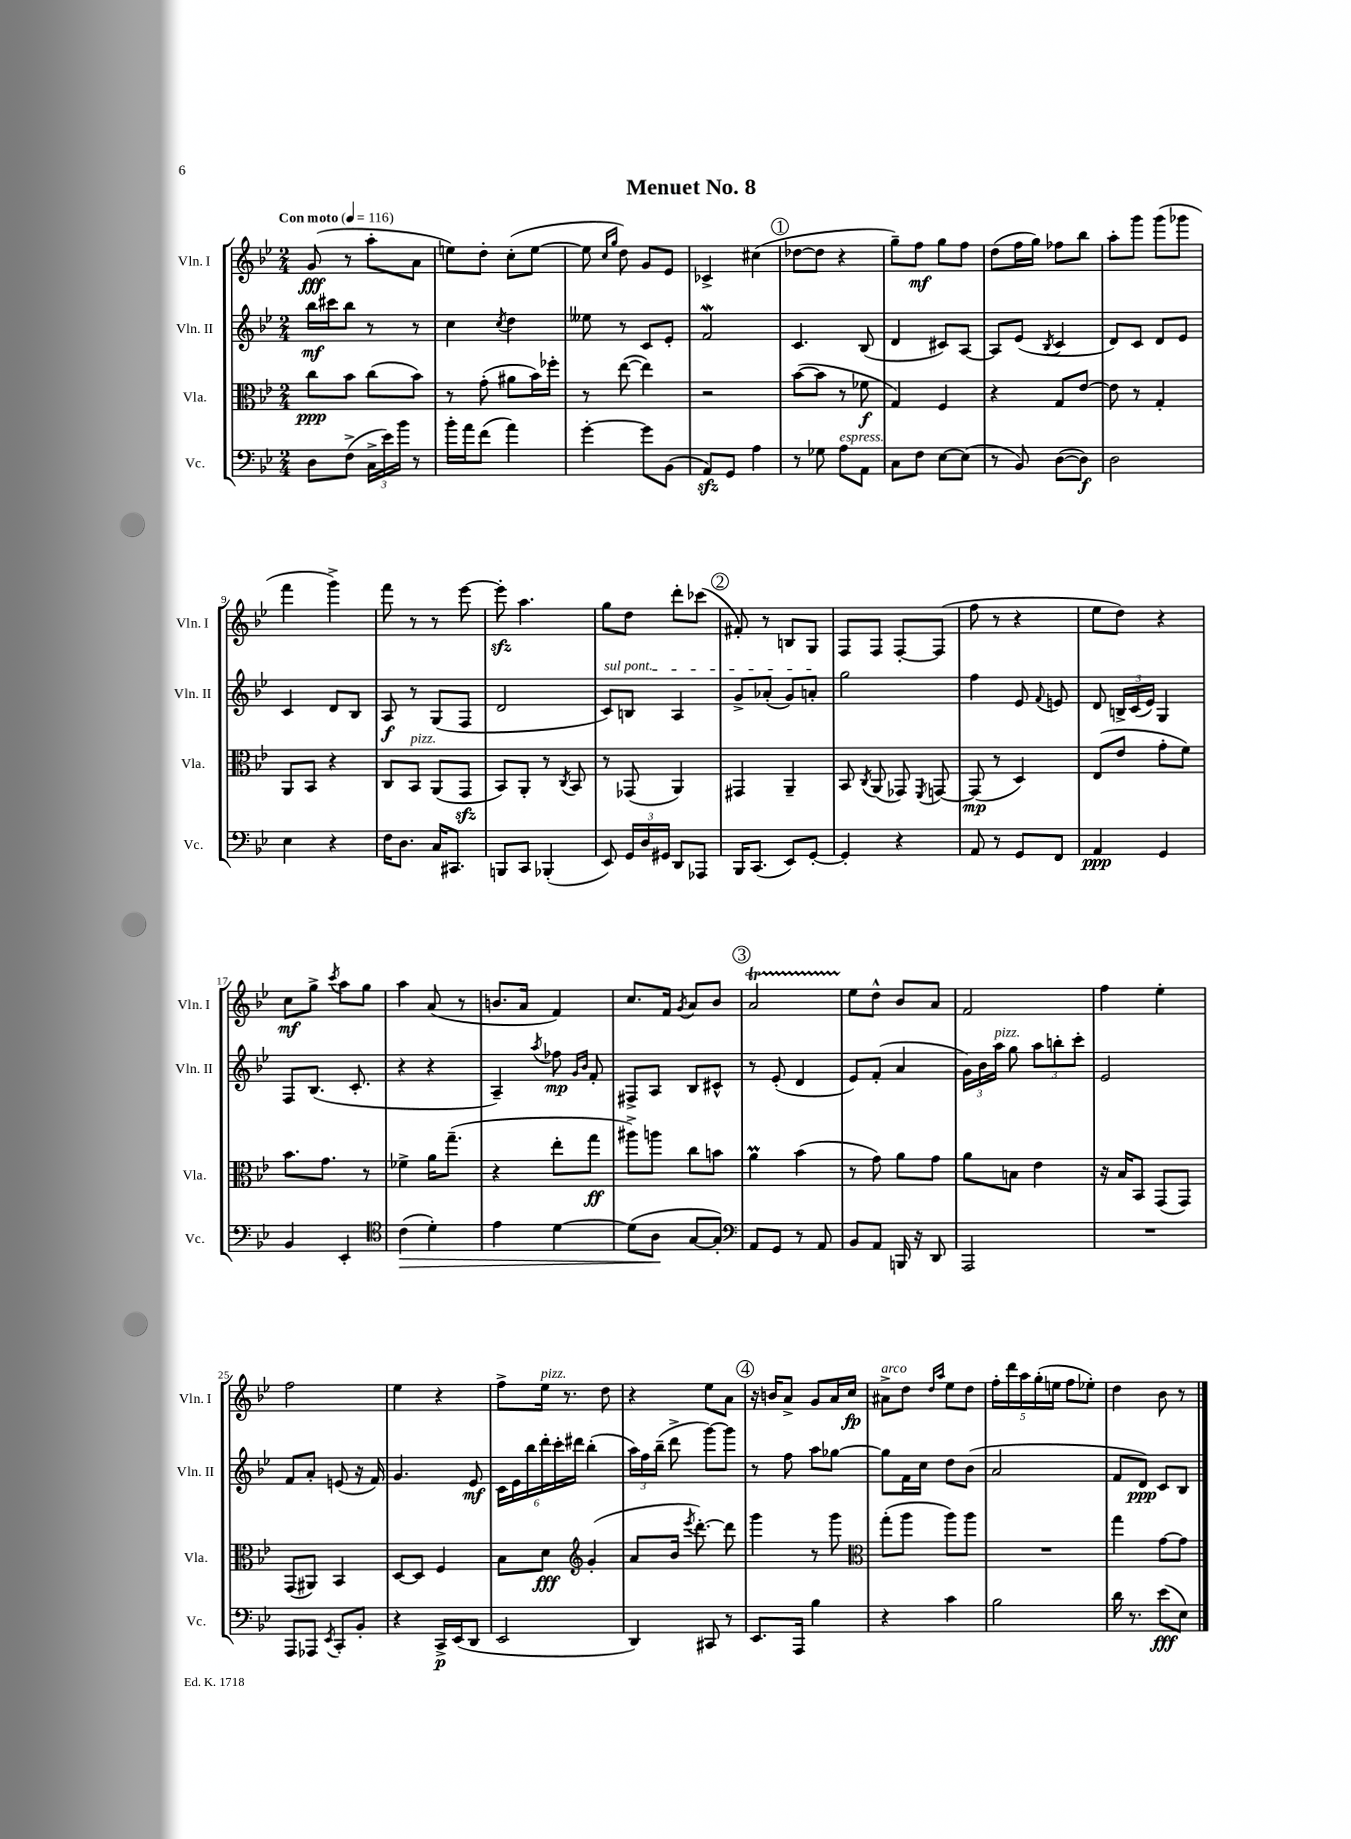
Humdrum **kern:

**kern	**dynam	**kern	**dynam	**kern	**dynam	**kern	**dynam
*part4	*part4	*part3	*part3	*part2	*part2	*part1	*part1
*staff4	*staff4	*staff3	*staff3	*staff2	*staff2	*staff1	*staff1
*I"Vc.	*	*I"Vla.	*	*I"Vln. II	*	*I"Vln. I	*
*I'Vc.	*	*I'Vla.	*	*I'Vln. II	*	*I'Vln. I	*
*clefF4	*	*clefC3	*	*clefG2	*	*clefG2	*
*k[b-e-]	*	*k[b-e-]	*	*k[b-e-]	*	*k[b-e-]	*
*M2/4	*	*M2/4	*	*M2/4	*	*M2/4	*
*MM116	*	*MM116	*	*MM116	*	*MM116	*
=1	=1	=1	=1	=1	=1	=1	=1
!	!	!	!	!	!	!LO:TX:a:B:t=Con moto	!
8D\L	.	8cc\L	ppp	16bb-\LL	mf	(8g/	fff
.	.	.	.	16ccc#X\J	.	.	.
(8F^\J	.	8b-\J	.	8bb-\J	.	8r	.
24C^\LL	.	(8cc\L	.	8r	.	8aa'\L	.
24e-\)	.	.	.	.	.	.	.
24b-\JJ	.	.	.	.	.	.	.
8r	.	8b-\J)	.	8r	.	8a\J	.
=2	=2	=2	=2	=2	=2	=2	=2
16b-'\LL	.	8r	.	4cc\	.	8een\L)	.
16a\J	.	.	.	.	.	.	.
(8f\J	.	(8g'\	.	.	.	8dd'\J	.
.	.	.	.	8qcc/	.	.	.
4a\)	.	8a#X\L	.	4dd\	.	(8cc'\L	.
.	.	16b-\L)	.	.	.	[8ee\J	.
.	.	16ff-X'\JJ	.	.	.	.	.
=3	=3	=3	=3	=3	=3	=3	=3
[4g'\	.	8r	.	8ee--X\	.	8ee\]	.
.	.	.	.	.	.	16qqcc/LL	.
.	.	.	.	.	.	16qqgg/JJ	.
.	.	([8ee-\	.	8r	.	8dd\)	.
8g\L]	.	4ee-\])	.	8c/L	.	8g/L	.
(8BB-\J	.	.	.	8e-'/J	.	8e-/J	.
=4	=4	=4	=4	=4	=4	=4	=4
8AAzz/L)	.	2r	.	2fW/	.	4c-X^/	.
8GG/J	.	.	.	.	.	.	.
4A\	.	.	.	.	.	(4cc#X\	.
!!LO:REH:place=s1:t=1
=5	=5	=5	=5	=5	=5	=5	=5
8r	.	([8b-\L	.	4.c/	.	[8dd-X\L	.
8G-X\	.	8b-\J]	.	.	.	8dd-\J]	.
!LO:TX:a:i:t=espress.	!	!	!	!	!	!	!
8A\L	.	8r	.	.	.	4r	.
8AA\J	.	8f-X\	f	(8B-/	.	.	.
=6	=6	=6	=6	=6	=6	=6	=6
8C\L	.	4G/)	.	4d/	.	8gg~\L)	.
8F\J	.	.	.	.	.	8ff\J	mf
[8E-\L	.	4F/	.	8c#X/L)	.	8gg\L	.
(8E-\J]	.	.	.	[8A/J	.	8ff\J	.
=7	=7	=7	=7	=7	=7	=7	=7
8r	.	4r	.	8A/L]	.	(8dd\L	.
8BB-/)	.	.	.	(8e-/J	.	16ff\L	.
.	.	.	.	.	.	16gg\JJ)	.
.	.	.	.	8qB-/	.	.	.
([8D\L	.	8G/L	.	4c/	.	8ff-X\L	.
8D\J])	f	[8e-/J	.	.	.	8bb-\J	.
=8	=8	=8	=8	=8	=8	=8	=8
2D\	.	8e-\]	.	8d/L)	.	8aa'\L	.
.	.	8r	.	8c/J	.	8ggg\J	.
.	.	4G'/	.	8d/L	.	(8ggg\L	.
.	.	.	.	8e-/J	.	8ggg-X\J	.
!!LO:LB:g=z
=9	=9	=9	=9	=9	=9	=9	=9
4E-\	.	8AA/L	.	4c/	.	4fff\	.
.	.	8BB-/J	.	.	.	.	.
4r	.	4r	.	8d/L	.	4ggg^\)	.
.	.	.	.	8B-/J	.	.	.
=10	=10	=10	=10	=10	=10	=10	=10
16F\KL	.	8C/L	.	8A/	f	8fff\	.
8.D\J	.	.	.	.	.	.	.
!	!	!LO:TX:a:i:t=pizz.	!	!	!	!	!
.	.	8BB-/J	.	8r	.	8r	.
16C/KL	.	(8AA/L	.	(8G/L	.	8r	.
8.CC#X/J	.	.	.	.	.	.	.
.	.	8GGzz/J	.	8F/J	.	[8eee-\	.
=11	=11	=11	=11	=11	=11	=11	=11
8BBBn/L	.	8BB-/L)	.	2d/	.	8eee-zz'\]	.
8CC/J	.	8AA'/J	.	.	.	4.aa\	.
(4BBB-X'/	.	8r	.	.	.	.	.
.	.	8qC/	.	.	.	.	.
.	.	8BB-/	.	.	.	.	.
=12	=12	=12	=12	=12	=12	=12	=12
!	!	!	!	!LO:TX:a:i:t=sul pont.	!	!	!
8EE-/)	.	8r	.	8c/L)	.	8gg\L	.
24GG/LL	.	(8GG-X/	.	8Bn/J	.	8dd\J	.
24D/	.	.	.	.	.	.	.
24GG#X/JJ	.	.	.	.	.	.	.
8DD/L	.	4AA/)	.	4A/	.	8ddd'\L	.
8AAA-X/J	.	.	.	.	.	(8ccc-X\J	.
!!LO:REH:place=s1:t=2
=13	=13	=13	=13	=13	=13	=13	=13
16BBB-/KL	.	4GG#X/	.	8g^/L	.	8f#X'/)	.
(8.CC/J	.	.	.	.	.	.	.
.	.	.	.	(8a-X'/J	.	8r	.
8EE-/L)	.	4AA~/	.	8g/L)	.	8Bn/L	.
[8GG'/J	.	.	.	8an'/J	.	8G/J	.
=14	=14	=14	=14	=14	=14	=14	=14
4GG'/]	.	8BB-/	.	2gg\	.	8F/L	.
.	.	8qC/	.	.	.	.	.
.	.	(8AA/	.	.	.	8F/J	.
4r	.	8GG-X/)	.	.	.	[8F'/L	.
.	.	8qFF/	.	.	.	.	.
.	.	[8GGn/	.	.	.	(8F/J]	.
=15	=15	=15	=15	=15	=15	=15	=15
8AA/	.	(8GG/]	mp	4ff\	.	8ff\	.
8r	.	8r	.	.	.	8r	.
8GG/L	.	4D/)	.	8e-/	.	4r	.
.	.	.	.	8qqf/	.	.	.
8FF/J	.	.	.	8en/	.	.	.
=16	=16	=16	=16	=16	=16	=16	=16
4AA/	ppp	(8E-/L	.	8d/	.	8ee-\L	.
.	.	8e-/J	.	24Bn^/LL	.	8dd\J)	.
.	.	.	.	(24c/	.	.	.
.	.	.	.	24e-/JJ)	.	.	.
4GG/	.	8g'\L	.	4G/	.	4r	.
.	.	8f\J)	.	.	.	.	.
!!LO:LB:g=z
=17	=17	=17	=17	=17	=17	=17	=17
4BB-/	.	8.b-\L	.	8F/L	.	8cc\L	mf
.	.	.	.	(8.B-/J	.	8gg^\J	.
.	.	8.g\J	.	.	.	.	.
.	.	.	.	.	.	8qccc/	.
4EE-'/	.	.	.	.	.	8aa\L	.
.	.	.	.	8.c'/	.	.	.
.	.	8r	.	.	.	8gg\J	.
=18	=18	=18	=18	=18	=18	=18	=18
*clefC4	*	*	*	*	*	*	*
!	!LO:HP:b	!	!	!	!	!	!
(4c\	>	4f-X^\	.	4r	.	4aa\	.
4d'\)	.	16a\KL	.	4r	.	(8a/	.
.	.	(8.gg~\J	.	.	.	.	.
.	.	.	.	.	.	8r	.
=19	=19	=19	=19	=19	=19	=19	=19
4e-\	.	4r	.	4A~/)	.	8.bn/L	.
.	.	.	.	.	.	16a/Jk	.
.	.	.	.	8qaa/	.	.	.
[4d\	.	8ee-'\L	.	8ff-X\	mp	4f/)	.
.	.	.	.	16qqg/LL	.	.	.
.	.	.	.	16qqb-/JJ	.	.	.
.	.	8gg\J	ff	8f'/	.	.	.
=20	=20	=20	=20	=20	=20	=20	=20
(8d\L]	.	8aa#X^\L)	.	8F#X^/L	.	8.cc/L	.
8A\J	.	8aan\J	.	8A/J	.	.	.
.	.	.	.	.	.	16f/Jk	.
.	.	.	.	.	.	8qg/	.
[8G/L	]	8cc\L	.	8B-/L	.	8a/L	.
8G'/J])	.	8bn\J	.	8c#X^^/J	.	8b-/J	.
!!LO:REH:place=s1:t=3
=21	=21	=21	=21	=21	=21	=21	=21
*clefF4	*	*	*	*	*	*	*
8AA/L	.	4am\	.	8r	.	2at/	.
8GG/J	.	.	.	(8e-'/	.	.	.
8r	.	(4b-\	.	4d/	.	.	.
8AA/	.	.	.	.	.	.	.
=22	=22	=22	=22	=22	=22	=22	=22
8BB-/L	.	8r	.	8e-/L)	.	8ee-\L	.
8AA/J	.	8g\)	.	(8f'/J	.	8dd^^\J	.
16BBBn/	.	8a\L	.	4a/	.	8b-/L	.
16r	.	.	.	.	.	.	.
8DD/	.	8g\J	.	.	.	8a/J	.
=23	=23	=23	=23	=23	=23	=23	=23
2AAA/	.	8a\L	.	24g\LL)	.	2f/	.
.	.	.	.	24b-\	.	.	.
!	!	!	!	!LO:TX:a:i:t=pizz.	!	!	!
.	.	.	.	24aa\JJ	.	.	.
.	.	8Bn\J	.	8gg\	.	.	.
.	.	4e-\	.	12aa\L	.	.	.
.	.	.	.	12bbn'\	.	.	.
.	.	.	.	12ccc'\J	.	.	.
=24	=24	=24	=24	=24	=24	=24	=24
2r	.	16r	.	2e-/	.	4ff\	.
.	.	16B-/KL	.	.	.	.	.
.	.	8BB-/J	.	.	.	.	.
.	.	(8GG/L	.	.	.	4ee-'\	.
.	.	8GG/J)	.	.	.	.	.
!!LO:LB:g=z
=25	=25	=25	=25	=25	=25	=25	=25
8AAA/L	.	(8GG/L	.	8f/L	.	2ff\	.
8AAA-X/J	.	8AA#X/J)	.	8a'/J	.	.	.
8qEE-/	.	.	.	.	.	.	.
8CC'/L	.	4BB-/	.	(8en/	.	.	.
8BB-'/J	.	.	.	16r	.	.	.
.	.	.	.	16f/)	.	.	.
=26	=26	=26	=26	=26	=26	=26	=26
4r	.	[8D/L	.	4.g/	.	4ee-\	.
.	.	8D/J]	.	.	.	.	.
16CC^/LL	p	4F/	.	.	.	4r	.
(16EE-/J	.	.	.	.	.	.	.
8DD/J	.	.	.	8e-/	mf	.	.
=27	=27	=27	=27	=27	=27	=27	=27
2EE-/	.	8B-\L	.	24c\LL	.	8ff^\L	.
.	.	.	.	24e-\	.	.	.
.	.	.	.	24bb-\	.	.	.
!	!	!	!	!	!	!LO:TX:a:i:t=pizz.	!
.	.	8d\J	fff	24ddd'\	.	16ee-\Jk	.
.	.	.	.	24ccc'\	.	.	.
.	.	.	.	.	.	8.r	.
.	.	.	.	24ddd#X\JJ	.	.	.
*	*	*clefG2	*	*	*	*	*
.	.	(4g'/	.	(4bb-'\	.	.	.
.	.	.	.	.	.	8dd\	.
=28	=28	=28	=28	=28	=28	=28	=28
4DD/)	.	8a/L	.	24aa\LL)	.	4r	.
.	.	.	.	24ff\	.	.	.
.	.	.	.	(24bb-~\JJ	.	.	.
.	.	16b-/Jk	.	8ddd^\	.	.	.
.	.	8qeee-/	.	.	.	.	.
.	.	[8.ddd'\)	.	.	.	.	.
8CC#X/	.	.	.	[8ggg\L)	.	8ee-\L	.
8r	.	8ddd\]	.	8ggg\J]	.	8a\J	.
!!LO:REH:place=s1:t=4
=29	=29	=29	=29	=29	=29	=29	=29
8.EE-/L	.	4ggg\	.	8r	.	16r	.
.	.	.	.	.	.	16bn/KL	.
.	.	.	.	8ff\	.	8a^/J	.
16AAA/Jk	.	.	.	.	.	.	.
4B-\	.	8r	.	8aa\L	.	8g/L	.
.	.	8ggg\	.	[8gg-X\J	.	16a/L	.
.	.	.	.	.	.	16cc/JJ	fp
=30	=30	=30	=30	=30	=30	=30	=30
*	*	*clefC3	*	*	*	*	*
!	!	!	!	!	!	!LO:TX:a:i:t=arco	!
4r	.	(8gg'\L	.	8gg-\L]	.	8a#X^\L	.
.	.	8aa\J	.	16f\L	.	8dd\J	.
.	.	.	.	16cc\JJ	.	.	.
.	.	.	.	.	.	16qqdd/LL	.
.	.	.	.	.	.	16qqaa/JJ	.
4c\	.	8aa\L)	.	8dd\L	.	8ee-\L	.
.	.	8aa\J	.	(8b-\J	.	8dd\J	.
=31	=31	=31	=31	=31	=31	=31	=31
2B-\	.	2r	.	2a/	.	20ff'\LL	.
.	.	.	.	.	.	20ddd\	.
.	.	.	.	.	.	20aa\	.
.	.	.	.	.	.	(20gg'\	.
.	.	.	.	.	.	20een\JJ	.
.	.	.	.	.	.	8ff\L	.
.	.	.	.	.	.	8ee-X'\J)	.
=32	=32	=32	=32	=32	=32	=32	=32
16d\	.	4gg\	.	8f/L	.	4dd\	.
8.r	.	.	.	.	.	.	.
.	.	.	.	8d/J)	ppp	.	.
(8e-\L	fff	[8g\L	.	8c/L	.	8b-\	.
8E-\J)	.	8g\J]	.	8B-/J	.	8r	.
==	==	==	==	==	==	==	==
*-	*-	*-	*-	*-	*-	*-	*-
